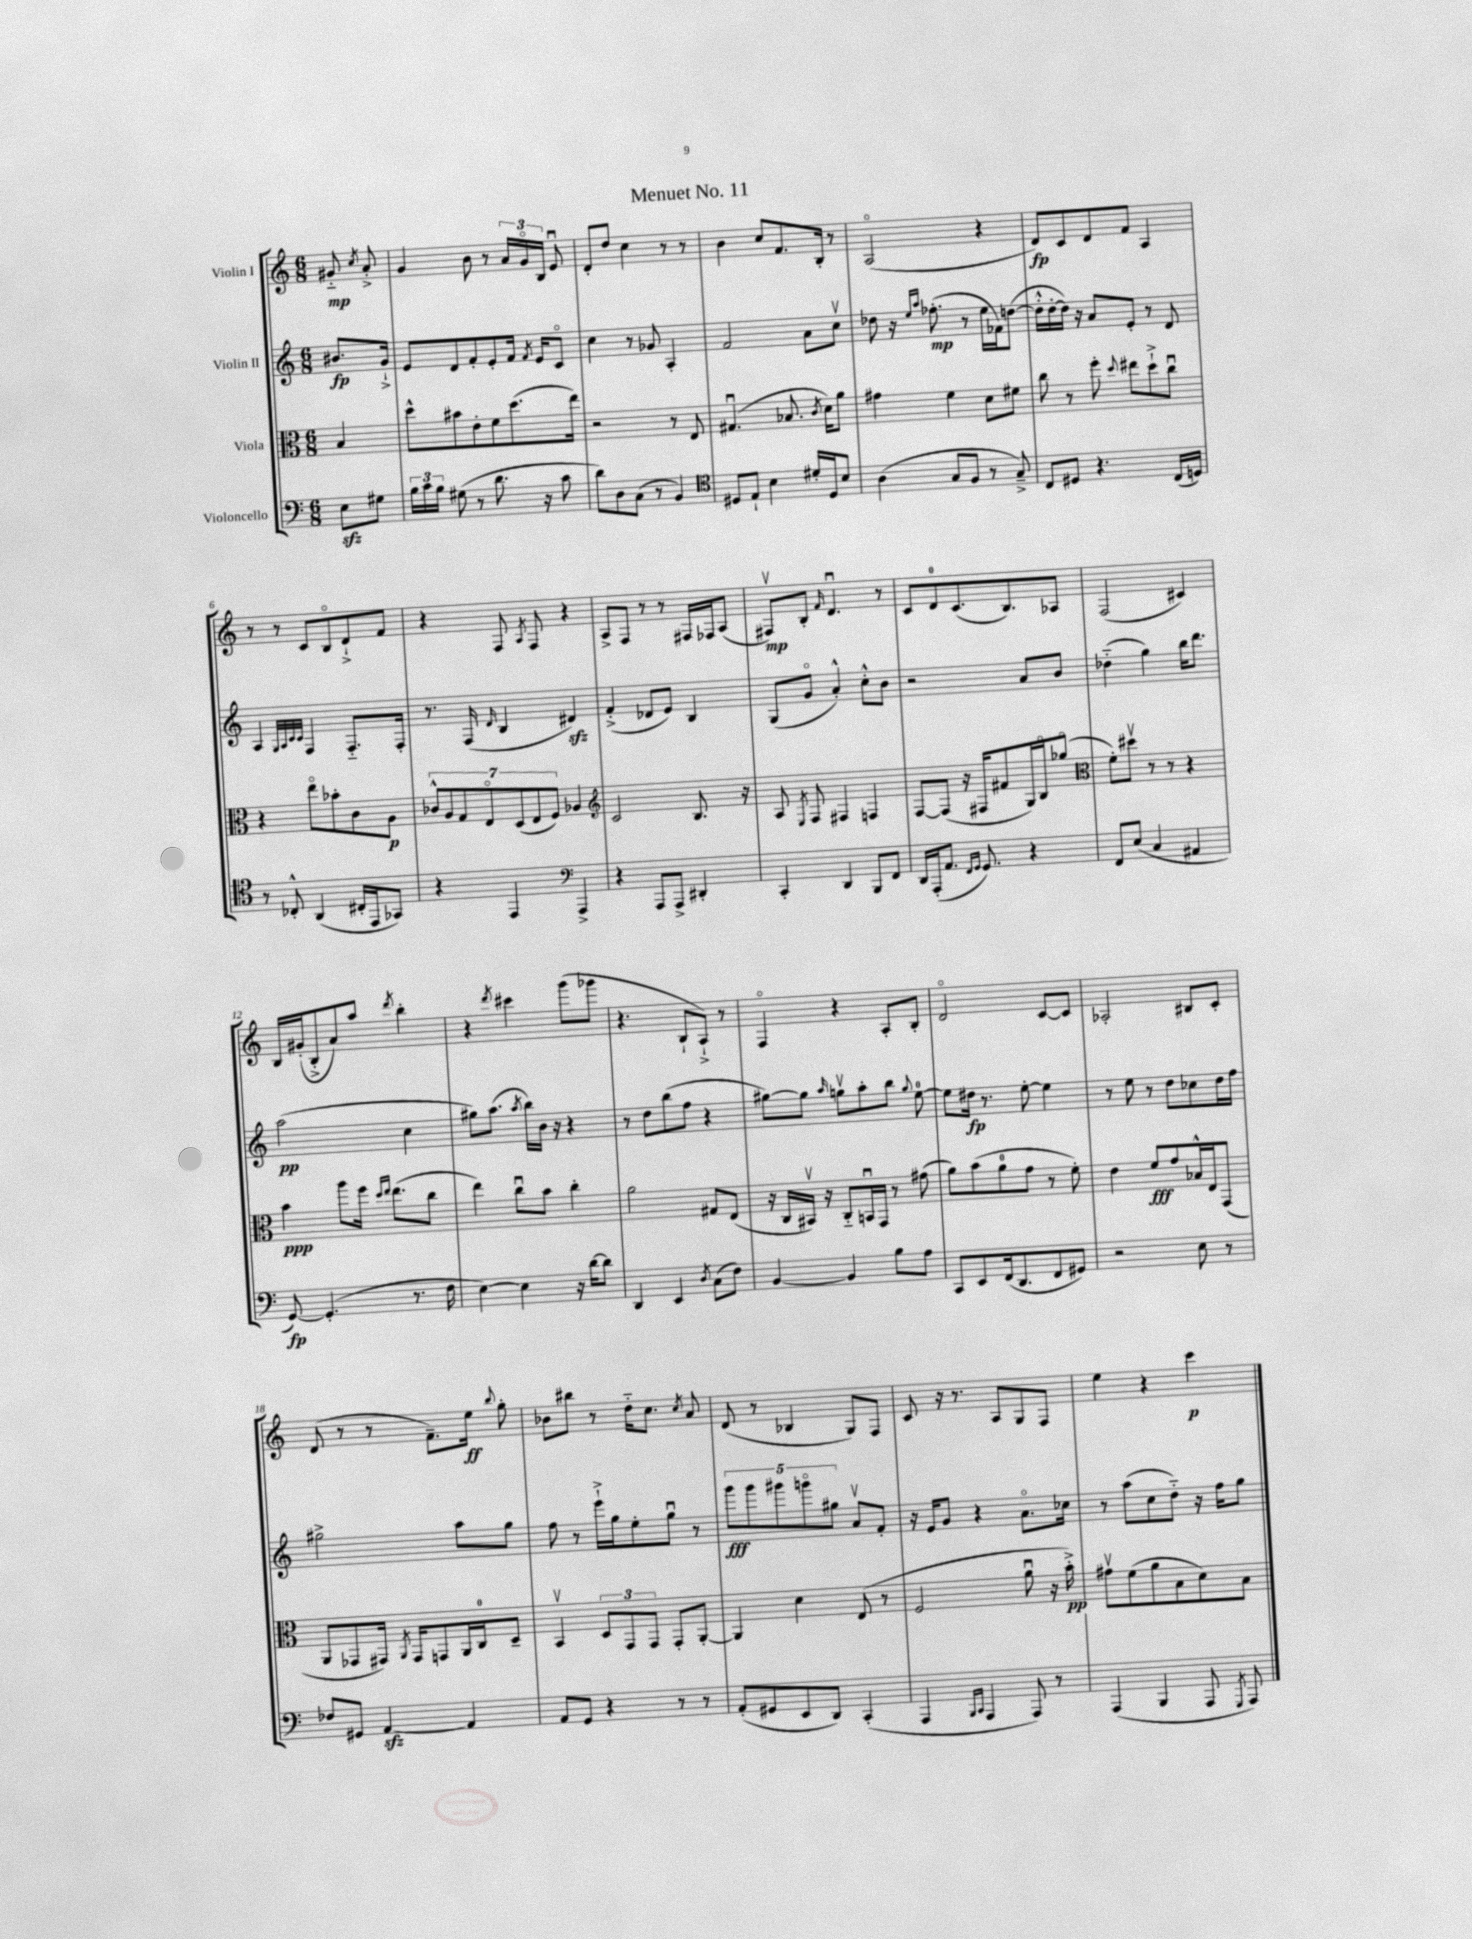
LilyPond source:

\header { title = "Menuet No. 11" }
<<
\new StaffGroup <<
\new Staff = "s0" \with { instrumentName = "Violin I" } {
    \clef treble \key c \major \numericTimeSignature \time 6/8 \partial 4
    \autoBeamOff gis'8-_\mp \acciaccatura { c''8 } a'8-.-> |
    g'4 b'8 r8 \tuplet 3/2 { a'16[ g'16\flageolet b16] } e'8\downbow |
    d'8[-. d''8] c''4 r8 r8 |
    b'4 c''8[ f'8. b16]-. r8 |
    a2\flageolet( r4 |
    d'8[\fp) c'8 d'8 f'8] a4 |
    r8 r8 c'8[ b8\flageolet d'8-!-> f'8] |
    r4 f8 \acciaccatura { a8 } f8 r4 |
    a8[-> f8] r8 r8 fis16[ fes16 a8]( |
    fis8[\upbow\mp) b8]-. \grace { f'16 } d'4.\downbow r8 |
    c'8[ d'8-0 c'8.( b8.) aes8] |
    f2( cis'4) |
    b16[ gis'16-.( b8-.-> a'8) a''8] \acciaccatura { d'''8 } b''4-. |
    r4 \acciaccatura { d'''8 } cis'''4 g'''8[( ges'''8] |
    r4. b8[-! a8]-!->) r8 |
    f4\flageolet r4 a8[-. b8]-. |
    d'2\flageolet c'8[~ c'8] |
    aes2-. bis8[ c'8]-. |
    d'8( r8 r8 f'8.[--) e''16]\ff \appoggiatura { b''8 } g''8-. |
    bes'8[ bis''8] r8 d''16[-_ c''8.] \acciaccatura { c''8 } a'8 |
    d'8( r8 bes4 g8[) f8] |
    c'8 r16 r8. a8[ g8 f8] |
    e''4 r4 c'''4\p \bar "|." |
}
\new Staff = "s1" \with { instrumentName = "Violin II" } {
    \clef treble \key c \major \numericTimeSignature \time 6/8 \partial 4
    \autoBeamOff bis'8.[\fp g'16]-!-> |
    e'8[ d'8 f'8-. e'8-. f'16] \acciaccatura { f'8 } e'16[ c'8]\flageolet |
    c''4 r8 ges'8 a4-. |
    f'2 a'8[ c''8]\upbow |
    des''8 r16 \grace { e''16[ a''16] } fes''8.-.\mp( r8 e''16[ fes'16) d''8]~( |
    d''16[-.-^ d''16~-. d''16]) r16 a'8[ e'8]-. r8 d'8 |
    a4 \grace { g32[ a32 c'32 c'32] } f4 f8.[-_ f16]-. |
    r8. f16( \grace { d'16 } b4 dis'4\sfz) |
    f'4-.->( des'8[ e'8]) b4 |
    g8[( g'8]\flageolet a'4-.-^) c''8[-.-^ b'8] |
    r2 a'8[ b'8] |
    des''4-_( g''4) b''16[ d'''8.] |
    a''2\pp( c''4 |
    gis''8[) a''8.]( \acciaccatura { a''8 } b''16[) b'16] r16 r4 |
    r8 d''8[ b''8( f''8] r4 |
    gis''8[~) gis''8] \grace { a''16 } g''8[\upbow a''8-. b''8] \appoggiatura { g''8 } e''8-0~ |
    e''8[ dis''16]\fp r8. e''8~-. e''4 |
    r8 e''8 r8 d''8[ ces''8 d''16 f''16] |
    gis''2-> a''8[ gis''8] |
    f''8 r8 e'''16[-!-> g''16 e''8-. g''8]\downbow r8 |
    \tuplet 5/4 { g'''8[\fff g'''8 gis'''8 g'''8\flageolet gis''8] } a'8[\upbow f'8]-. |
    r16 e'16[ g'8] r4 a'8.[\flageolet ces''16] |
    r8 a''8[( c''8 d''8]-_) r16 f''16[ g''8] \bar "|." |
}
\new Staff = "s2" \with { instrumentName = "Viola" } {
    \clef alto \key c \major \numericTimeSignature \time 6/8 \partial 4
    \autoBeamOff b4 |
    d''8[-^ bis'8 e'8-. f'8 d''8.( e''16]) |
    r2 r8 e8 |
    gis4.\downbow( bes8. \acciaccatura { c'8 } d'16[) a'8] |
    gis'4 f'4 d'8[ fis'8] |
    c''8 r8 f''8-. \appoggiatura { d''8 } eis''8[ d''8-!-> c''8]\downbow |
    r4 e''8[\flageolet bes'8-. c'8 a8]\p |
    \tuplet 7/4 { ces'8[-^ a8 g8 e8\flageolet d8( e8 f8]) } aes4 |
    \clef treble c'2 b8. r16 |
    a8 \acciaccatura { e8 } f8 fis4 f4 |
    f8[~ f8]( r16 fis16[ fis'8 g16) b16\flageolet ges''8]\flageolet( |
    \clef alto f'8[-.) dis''8]\upbow r8 r8 r4 |
    b'4\ppp a''8[ f''16] \grace { d''16[ e''16] } e''8.[( c''8] |
    e''4) c''8[\downbow b'8] c''4-. |
    a'2 gis8[ e8]( |
    r16 c16[ bis,16]\upbow) r16 c8[-_ b,16\downbow g,16] r8 gis'8( |
    a'8[) b'8( a'8-0 g'8] r8 f'8-.) |
    e'4 f'8[\fff g'8 bes16-^ e16 g,8]( |
    a,8[ ges,8 gis,16]) \acciaccatura { a,8 } gis,16[ g,8 a,16 c16-0 d8]-- |
    b,4\upbow \tuplet 3/2 { d8[ g,8 g,8] } g,8[-. a,8]~-. |
    a,4 d'4 e8( r8 |
    f2 a'8\downbow r16 b'16-.->\pp) |
    gis'8[\upbow f'8( a'8 b8 d'8) b8] \bar "|." |
}
\new Staff = "s3" \with { instrumentName = "Violoncello" } {
    \clef bass \key c \major \numericTimeSignature \time 6/8 \partial 4
    \autoBeamOff e8[\sfz gis8] |
    \tuplet 3/2 { b16[ c'16 b16] } gis8( r8 d'8. r16 c'8 |
    d'8[) d8 c8]( r8 b,4) |
    \clef tenor dis8[ e8]-! b4 dis'16[-. dis16 b8] |
    a4( g8[ f8] r8 g8--->) |
    c8[ dis8] r4. c16[( d16]) |
    r8 ces8-.-^ a,4( cis16[-. e,16 ges,8]) |
    r4 e,4 \clef bass a,,4-> |
    r4 a,,8[ a,,8]-> dis,4-. |
    c,4-. d,4 b,,8[ f,8] |
    d,16[ a,,16-.( a,8.] \grace { f,16[ g,16] } g,8.) r4 |
    f,8[ e8]( c4 ais,4 |
    g,8~\fp) g,4.-.( r8. f16 |
    e4~) e4 r16 d'16[~ d'8] |
    d,4 e,4 \acciaccatura { d8 } c8[( f8]) |
    b,4~ b,4 b8[ a8] |
    c,8[ e,8 f,16( d,8. f,8 gis,8]) |
    r2 e8 r8 |
    fes8[ gis,8] a,4~\sfz a,4 |
    a,8[ g,8] r4 r8 r8 |
    a,8[-.( gis,8 e,8 d,8]) c,4-.( |
    a,,4 \grace { b,,16[ c,16] } a,,4 a,,8) r8 |
    a,,4( b,,4 a,,8 \acciaccatura { g,,8 } a,,8) \bar "|." |
}
>>
>>
